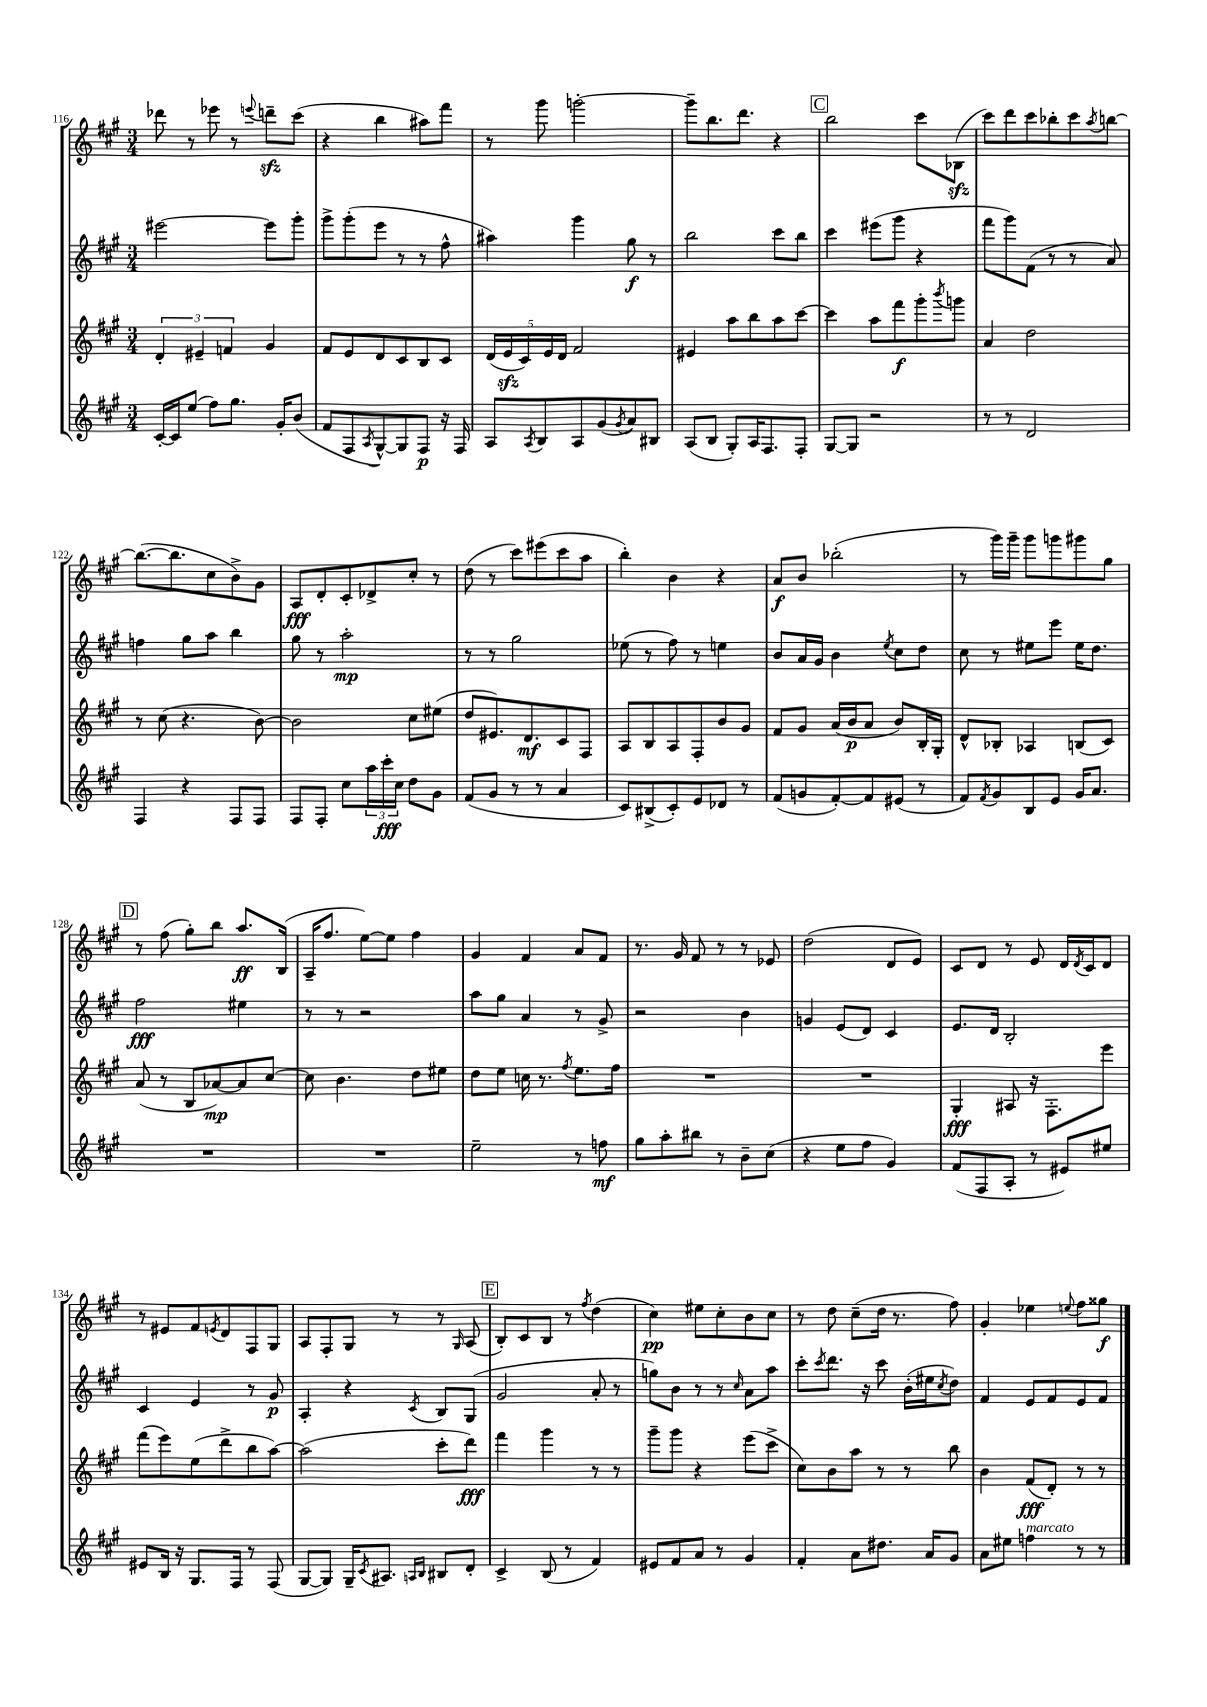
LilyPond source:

<<
\new StaffGroup <<
\new Staff = "s0" {
    \clef treble \key a \major \numericTimeSignature \time 3/4
    des'''8 r8 ees'''8 r8 \appoggiatura { e'''8 } d'''8--\sfz cis'''8( |
    r4 b''4 ais''8) fis'''8 |
    r8 gis'''8 g'''2~-. |
    g'''8-- b''8. d'''8. r4 |
    \mark \markup { \box "C" } b''2 cis'''8 bes8\sfz( |
    cis'''8) d'''8 cis'''8 bes''8-. cis'''8 \acciaccatura { a''8 } b''8~ |
    b''8.~( b''8. cis''8 b'8->) gis'8 |
    a8\fff d'8-. cis'8-. des'8-> cis''8-. r8 |
    d''8( r8 cis'''8) eis'''8( cis'''8 a''8 |
    b''4-.) b'4 r4 |
    a'8\f b'8 bes''2-.( |
    r8 gis'''16) gis'''16-- gis'''8 g'''8 gis'''8 gis''8 |
    \mark \markup { \box "D" } r8 fis''8( gis''8-.) b''8 a''8.\ff b16( |
    a16-- fis''8. e''8~) e''8 fis''4 |
    gis'4 fis'4 a'8 fis'8 |
    r8. gis'16 fis'8 r8 r8 ees'8 |
    d''2( d'8 e'8) |
    cis'8 d'8 r8 e'8 d'16 \acciaccatura { d'8 } cis'16 d'8 |
    r8 eis'8 fis'8 \acciaccatura { e'8 } d'8 fis8 gis8 |
    a8 fis8-. gis8 r8 r8 \grace { gis16 } a8( |
    \mark \markup { \box "E" } b8-.) cis'8 b8 r8 \acciaccatura { fis''8 } d''4( |
    cis''4\pp) eis''8 cis''8-. b'8 cis''8 |
    r8 d''8 cis''8--( d''16 r8. fis''8) |
    gis'4-. ees''4 \appoggiatura { e''8 } fis''8 gisis''8\f \bar "|." |
}
\new Staff = "s1" {
    \clef treble \key a \major \numericTimeSignature \time 3/4
    eis'''2~ eis'''8 gis'''8-. |
    gis'''8-> gis'''8-.( e'''8 r8 r8 fis''8-^ |
    ais''4) gis'''4 gis''8\f r8 |
    b''2 cis'''8 b''8 |
    \mark \markup { \box "C" } cis'''4 eis'''8( gis'''8 r4 |
    fis'''8 gis'''8) fis'8( r8 r8 a'8) |
    f''4 gis''8 a''8 b''4 |
    gis''8 r8 a''2-.\mp |
    r8 r8 gis''2 |
    ees''8( r8 fis''8) r8 e''4 |
    b'8 a'16 gis'16 b'4 \acciaccatura { e''8 } cis''8 d''8 |
    cis''8 r8 eis''8 e'''8 eis''16 d''8. |
    \mark \markup { \box "D" } fis''2\fff eis''4 |
    r8 r8 r2 |
    a''8 gis''8 a'4 r8 gis'8-> |
    r2 b'4 |
    g'4 e'8( d'8) cis'4 |
    e'8. d'16 b2-. |
    cis'4 e'4 r8 gis'8\p |
    a4-. r4 \acciaccatura { cis'8 } b8 gis8( |
    \mark \markup { \box "E" } gis'2 a'8-. r8 |
    g''8) b'8 r8 r8 \grace { cis''16 } a'8 a''8 |
    cis'''8-. \acciaccatura { cis'''8 } d'''8. r16 cis'''8 b'16-.( eis''16 \acciaccatura { cis''8 } d''8) |
    fis'4 e'8 fis'8 e'8 fis'8 \bar "|." |
}
\new Staff = "s2" {
    \clef treble \key a \major \numericTimeSignature \time 3/4
    \tuplet 3/2 { d'4-. eis'4-- f'4 } gis'4 |
    fis'8 e'8 d'8 cis'8 b8 cis'8 |
    \tuplet 5/4 { d'16( e'16\sfz cis'16) e'16 d'16 } fis'2 |
    eis'4 a''8 b''8 a''8 cis'''8~ |
    \mark \markup { \box "C" } cis'''4 a''8 fis'''8\f gis'''8-. \acciaccatura { b'''8 } g'''8 |
    a'4 d''2 |
    r8 cis''8( r4. b'8~) |
    b'2 cis''8 eis''8( |
    d''8 eis'8.) d'8.\mf cis'8 fis8 |
    a8 b8 a8 fis8-. b'8 gis'8 |
    fis'8 gis'8 a'16( b'16\p a'8 b'8) b16-. gis16-. |
    d'8-^ bes8-. aes4 b8( cis'8) |
    \mark \markup { \box "D" } a'8( r8 b8 aes'8~\mp) aes'8 cis''8~ |
    cis''8 b'4. d''8 eis''8 |
    d''8 e''8 c''16 r8. \acciaccatura { fis''8 } e''8. fis''16 |
    R2. |
    R2. |
    gis4-.\fff ais8 r16 fis8.-. e'''8 |
    fis'''8( e'''8) e''8( d'''8-> b''8 a''8~) |
    a''2( cis'''8-. d'''8\fff) |
    \mark \markup { \box "E" } fis'''4 gis'''4 r8 r8 |
    gis'''8-- gis'''8 r4 e'''8( cis'''8-> |
    cis''8) b'8 a''8 r8 r8 b''8 |
    b'4 fis'8\fff( d'8-.) r8 r8 \bar "|." |
}
\new Staff = "s3" {
    \clef treble \key a \major \numericTimeSignature \time 3/4
    cis'16~-. cis'16 e''8( fis''8) gis''8. gis'16-. b'8( |
    fis'8 fis8 \acciaccatura { a8 } gis8~-^) gis8 fis8\p r16 fis16 |
    a8 \acciaccatura { a8 } b8 a8 gis'8( \acciaccatura { gis'8 } a'8) bis8 |
    a8( b8 gis8-.) a16 fis8. fis8-. |
    \mark \markup { \box "C" } gis8~ gis8 r2 |
    r8 r8 d'2 |
    fis4 r4 fis8 fis8 |
    fis8 fis8-. cis''8 \tuplet 3/2 { a''16 cis'''16-.\fff cis''16 } d''8 gis'8 |
    fis'8( gis'8 r8 r8 a'4 |
    cis'8) bis8->( cis'8-.) e'8 des'8 r8 |
    fis'8( g'8 fis'8~-.) fis'8 eis'8( r8 |
    fis'8) \acciaccatura { fis'8 } gis'8 b8 e'8 gis'16 a'8. |
    \mark \markup { \box "D" } R2. |
    R2. |
    e''2-- r8 f''8\mf |
    gis''8 a''8-. bis''8 r8 b'8-- cis''8( |
    r4 e''8 fis''8 gis'4) |
    fis'8( fis8 a8-. r8 eis'8) eis''8 |
    eis'8 b16 r16 gis8. fis16 r8 fis8( |
    gis8~ gis8) gis16-- \acciaccatura { cis'8 } ais8. \grace { a16 b16 } bis8 d'8-. |
    \mark \markup { \box "E" } cis'4-> b8( r8 fis'4) |
    eis'8 fis'8 a'8 r8 gis'4 |
    fis'4-. a'8 dis''8. a'16 gis'8 |
    a'8 eis''8 f''4^\markup { \italic "marcato" } r8 r8 \bar "|." |
}
>>
>>
\layout { \context { \Score currentBarNumber = #116 } }
